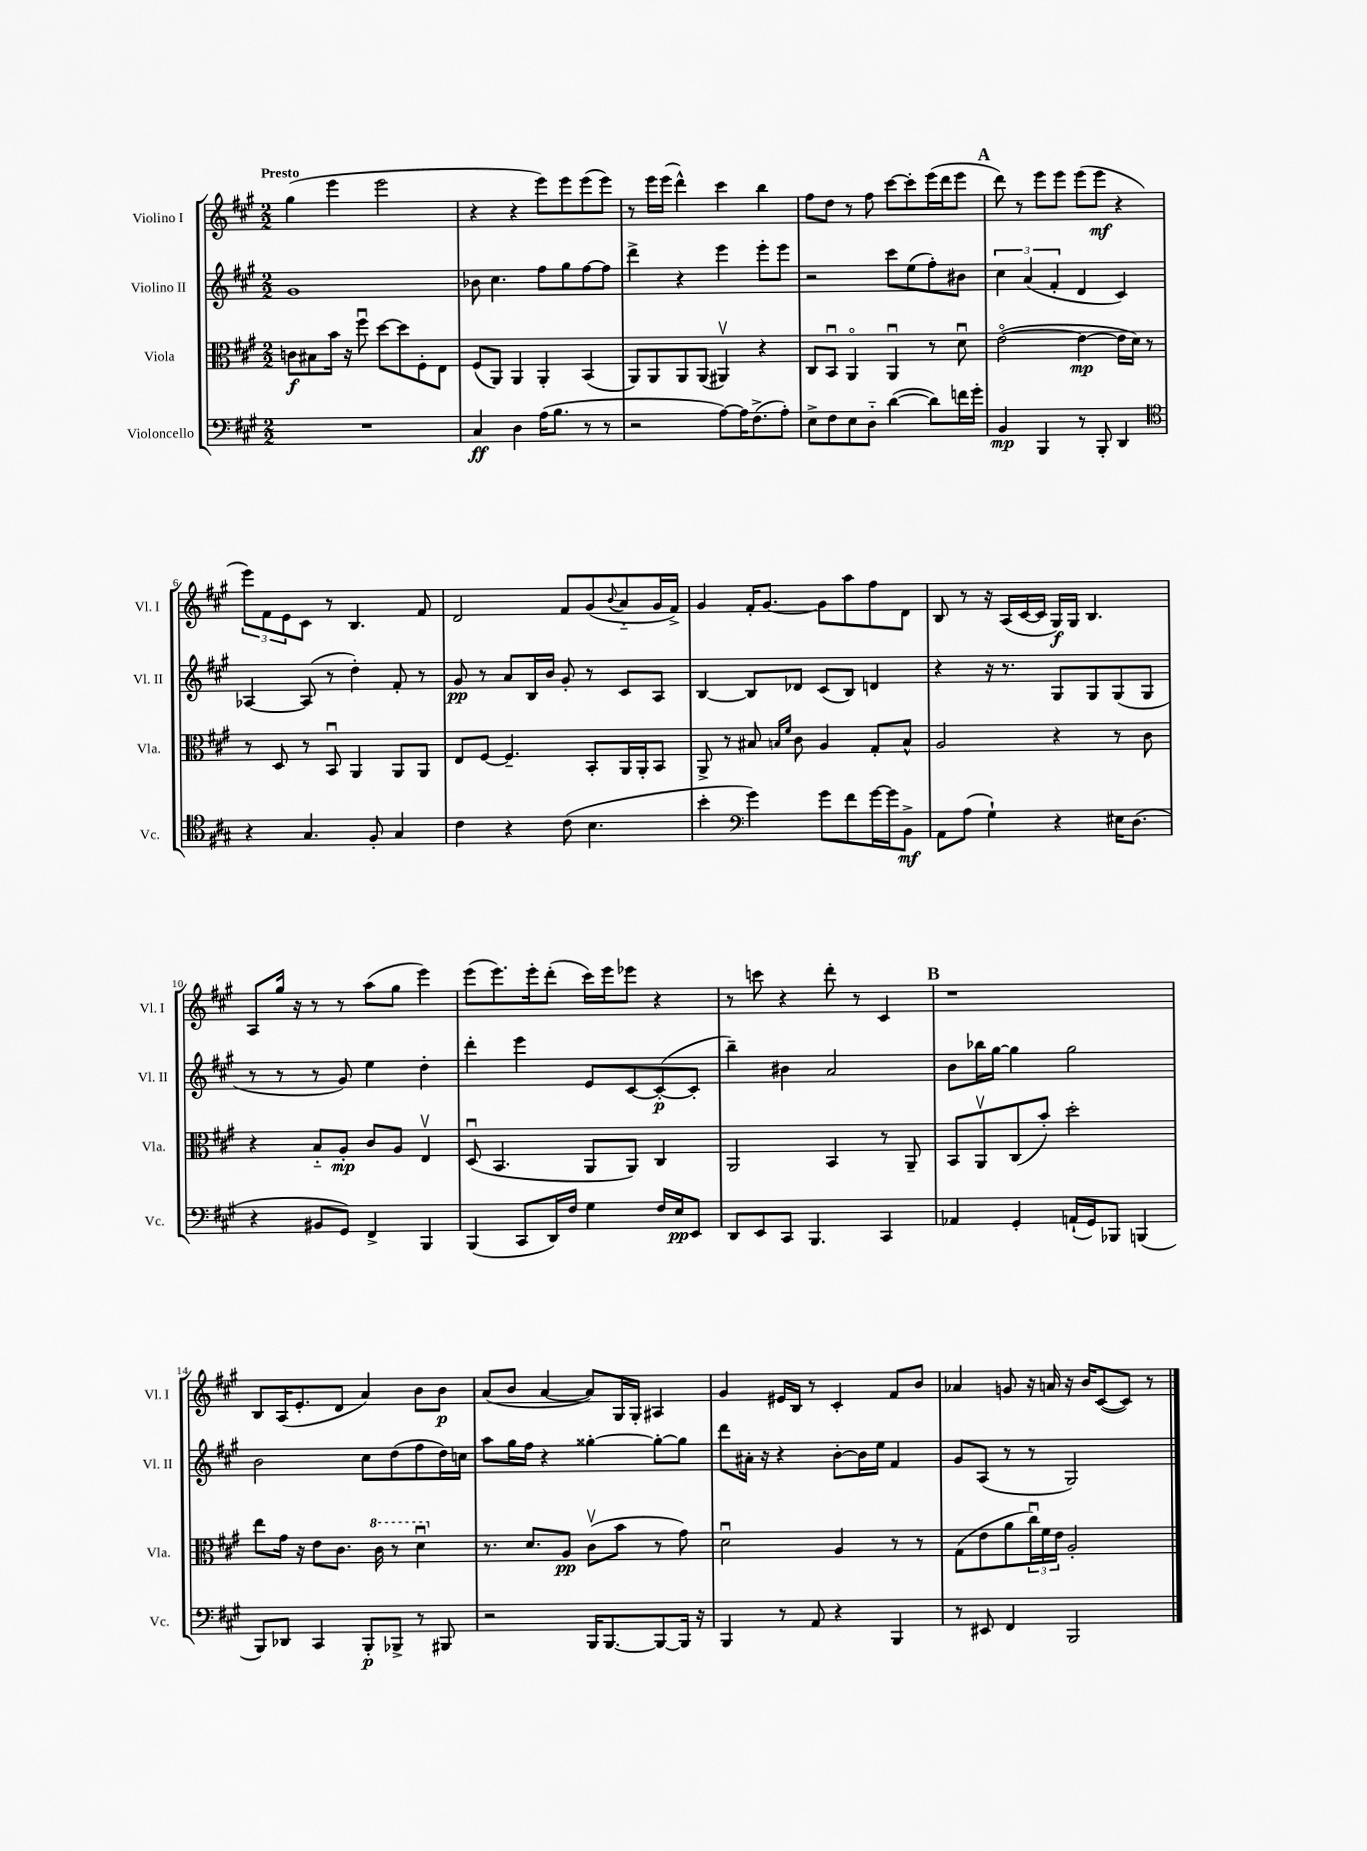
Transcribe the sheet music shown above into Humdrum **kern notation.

**kern	**dynam	**kern	**dynam	**kern	**dynam	**kern	**dynam
*part4	*part4	*part3	*part3	*part2	*part2	*part1	*part1
*staff4	*staff4	*staff3	*staff3	*staff2	*staff2	*staff1	*staff1
*I"Violoncello	*	*I"Viola	*	*I"Violino II	*	*I"Violino I	*
*I'Vc.	*	*I'Vla.	*	*I'Vl. II	*	*I'Vl. I	*
*clefF4	*	*clefC3	*	*clefG2	*	*clefG2	*
*k[f#c#g#]	*	*k[f#c#g#]	*	*k[f#c#g#]	*	*k[f#c#g#]	*
*M2/2	*	*M2/2	*	*M2/2	*	*M2/2	*
=1	=1	=1	=1	=1	=1	=1	=1
!	!	!	!	!	!	!LO:TX:a:B:t=Presto	!
1r	.	8cn\L	f	1g#	.	(4gg#\	.
.	.	8B#X\	.	.	.	.	.
.	.	16b\Jk	.	.	.	4eee\	.
.	.	16r	.	.	.	.	.
.	.	8ff#u\	.	.	.	.	.
.	.	[8dd\L	.	.	.	2eee\	.
.	.	8dd\]	.	.	.	.	.
.	.	8F#'\	.	.	.	.	.
.	.	8E\J	.	.	.	.	.
=2	=2	=2	=2	=2	=2	=2	=2
4C#/	ff	(8F#/L	.	8b-X\	.	4r	.
.	.	8AA/J)	.	4.cc#\	.	.	.
4D\	.	4AA/	.	.	.	4r	.
(16A\KL	.	4AA'/	.	8ff#\L	.	8eee\L)	.
8.B\J	.	.	.	.	.	.	.
.	.	.	.	8gg#\	.	8eee\	.
8r	.	(4BB/	.	[8ff#\	.	(8eee\	.
8r	.	.	.	8ff#\J]	.	8eee\J)	.
=3	=3	=3	=3	=3	=3	=3	=3
2r	.	8AA/L)	.	4ddd^\	.	8r	.
.	.	8AA/	.	.	.	16eee\LL	.
.	.	.	.	.	.	(16eee\JJ	.
.	.	8AA/	.	4r	.	4ddd^^\)	.
.	.	(8AA/J	.	.	.	.	.
[8A\L)	.	4AA#Xv/)	.	4eee\	.	4ccc#\	.
16A\K]	.	.	.	.	.	.	.
(8.F#^\	.	.	.	.	.	.	.
.	.	4r	.	8eee'\L	.	4bb\	.
8A'\J)	.	.	.	8eee\J	.	.	.
=4	=4	=4	=4	=4	=4	=4	=4
8E^\L	.	8C#/L	.	2r	.	8ff#\L	.
8F#\	.	8BBu/J	.	.	.	8dd\J	.
8E\	.	4AA/	.	.	.	8r	.
8D\J	.	.	.	.	.	8ff#\	.
([4d\	.	4AAu/	.	8ccc#\L	.	[8ccc#\L	.
.	.	.	.	(8ee\	.	8ccc#'\]	.
8d\L])	.	8r	.	8ff#'\)	.	(16eee\L	.
.	.	.	.	.	.	16ddd\J	.
16fn\L	.	8du\	.	8b#X\J	.	8eee\J	.
16g#'\JJ	.	.	.	.	.	.	.
!!LO:REH:place=s1:t=A
=5	=5	=5	=5	=5	=5	=5	=5
4BB/	mp	([2e\	.	6cc#\	.	8ddd\)	.
.	.	.	.	.	.	8r	.
.	.	.	.	(6a/	.	.	.
4BBB/	.	.	.	.	.	8eee\L	.
.	.	.	.	6f#'/	.	.	.
.	.	.	.	.	.	8eee\J	.
8r	.	4e\_	mp	4d/	.	(8eee\L	.
8BBB'/	.	.	.	.	.	8eee\J	mf
4DD/	.	16e\LL]	.	4c#/)	.	4r	.
.	.	16d\JJ)	.	.	.	.	.
.	.	8r	.	.	.	.	.
!!LO:LB:g=z
=6	=6	=6	=6	=6	=6	=6	=6
*clefC4	*	*	*	*	*	*	*
4r	.	8r	.	[4A-X/	.	12eee\L)	.
.	.	.	.	.	.	12f#\	.
.	.	8D/	.	.	.	.	.
.	.	.	.	.	.	12e\	.
4.G#/	.	8r	.	(8A-/]	.	8c#\J	.
.	.	8BBu/	.	8r	.	8r	.
.	.	4AA/	.	4dd'\)	.	4.B/	.
8F#'/	.	.	.	.	.	.	.
4G#/	.	8AA/L	.	8f#'/	.	.	.
.	.	8AA/J	.	8r	.	8f#/	.
=7	=7	=7	=7	=7	=7	=7	=7
4c#\	.	8E/L	.	8g#/	pp	2d/	.
.	.	[8F#/J	.	8r	.	.	.
4r	.	4.F#~/]	.	8a/L	.	.	.
.	.	.	.	16B/L	.	.	.
.	.	.	.	16b/JJ	.	.	.
(8c#\	.	.	.	8g#'/	.	8f#/L	.
4.B\	.	8BB'/L	.	8r	.	(8g#/	.
.	.	.	.	.	.	8qqb/	.
.	.	16AA/L	.	8c#/L	.	8a/	.
.	.	16AA'/J	.	.	.	.	.
.	.	8BB/J	.	8A/J	.	16g#/L	.
.	.	.	.	.	.	16f#^/JJ)	.
=8	=8	=8	=8	=8	=8	=8	=8
4b'\	.	8AA^/	.	[4B/	.	4g#/	.
.	.	8r	.	.	.	.	.
*clefF4	*	*	*	*	*	*	*
4g#\)	.	8B#X/	.	8B/L]	.	16f#'/KL	.
.	.	.	.	.	.	[8.g#/J	.
.	.	16qqBn/LL	.	.	.	.	.
.	.	16qqf#/JJ	.	.	.	.	.
.	.	8c#\	.	8d-X/J	.	.	.
8g#\L	.	4A/	.	(8c#/L	.	8g#\L]	.
8f#\	.	.	.	8B/J)	.	8aa\	.
[16g#\L	.	8G#'/L	.	4dn/	.	8ff#\	.
16g#\J]	.	.	.	.	.	.	.
8BB^\J	mf	8B^^/J	.	.	.	8d\J	.
=9	=9	=9	=9	=9	=9	=9	=9
8AA\L	.	2A/	.	4r	.	8B/	.
(8A\J	.	.	.	.	.	8r	.
4G#`\)	.	.	.	16r	.	16r	.
.	.	.	.	8.r	.	(16A/LL	.
.	.	.	.	.	.	[16c#/	.
.	.	.	.	.	.	16c#/JJ]	.
4r	.	4r	.	8G#/L	.	16G#/LL)	f
.	.	.	.	.	.	16G#/JJ	.
.	.	.	.	8G#/	.	4.B/	.
16E#X\KL	.	8r	.	(8G#/	.	.	.
(8.D\J	.	.	.	.	.	.	.
.	.	8c#\	.	8G#/J	.	.	.
!!LO:LB:g=z
=10	=10	=10	=10	=10	=10	=10	=10
4r	.	4r	.	8r	.	8A/L	.
.	.	.	.	8r	.	16gg#/Jk	.
.	.	.	.	.	.	16r	.
8BB#X/L	.	8B/L	.	8r	.	8r	.
8GG#/J)	.	8A'/J	mp	8g#/)	.	8r	.
4FF#^/	.	8c#/L	.	4ee\	.	(8aa\L	.
.	.	8A/J	.	.	.	8gg#\J	.
4BBB/	.	4Ev/	.	4dd'\	.	4eee\)	.
=11	=11	=11	=11	=11	=11	=11	=11
(4BBB/	.	(8Du/	.	4ddd'\	.	(8eee\L	.
.	.	4.BB/	.	.	.	8.eee\)	.
8CC#/L	.	.	.	4eee\	.	.	.
.	.	.	.	.	.	16eee'\k	.
16DD/L)	.	.	.	.	.	(8ddd'\J	.
16F#/JJ	.	.	.	.	.	.	.
4G#\	.	8AA/L	.	8e/L	.	16ccc#\LL)	.
.	.	.	.	.	.	16eee\J	.
.	.	8AA/J)	.	[8c#/	.	8eee-X\J	.
16F#/LL	.	4C#/	.	(8c#'/_	p	4r	.
16E/J	pp	.	.	.	.	.	.
8EE/J	.	.	.	8c#'/J]	.	.	.
=12	=12	=12	=12	=12	=12	=12	=12
8DD/L	.	2AA/	.	4bb~\)	.	8r	.
8EE/	.	.	.	.	.	8cccn\	.
8CC#/J	.	.	.	4b#X\	.	4r	.
4.BBB/	.	.	.	.	.	.	.
.	.	4BB/	.	2a/	.	8ddd'\	.
.	.	.	.	.	.	8r	.
4CC#/	.	8r	.	.	.	4c#/	.
.	.	8AA~/	.	.	.	.	.
!!LO:REH:place=s1:t=B
=13	=13	=13	=13	=13	=13	=13	=13
4AA-X/	.	8BB/L	.	8b\L	.	1r	.
.	.	8AAv/	.	16bb-X\L	.	.	.
.	.	.	.	[16gg#\JJ	.	.	.
4GG#'/	.	(8C#/	.	4gg#\]	.	.	.
.	.	8b'/J)	.	.	.	.	.
(16AAn`/LL	.	2dd'\	.	2gg#\	.	.	.
16GG#/J)	.	.	.	.	.	.	.
8BBB-X/J	.	.	.	.	.	.	.
(4BBBn/	.	.	.	.	.	.	.
!!LO:LB:g=z
=14	=14	=14	=14	=14	=14	=14	=14
8BBB/L)	.	8ee\L	.	2b\	.	8B/L	.
8DD-X/J	.	16g#\Jk	.	.	.	(16A/K	.
.	.	16r	.	.	.	8.e'/	.
4CC#/	.	8e\L	.	.	.	.	.
.	.	8.c#\J	.	.	.	8d/J	.
8BBB'/L	p	.	.	8cc#\L	.	4a/)	.
*	*	*8va	*	*	*	*	*
.	.	16cc#\	.	.	.	.	.
8BBB-X^/J	.	8r	.	(8dd\	.	.	.
8r	.	4ddu\	.	8ff#\	.	8b\L	.
8BBB#X/	.	.	.	16dd\L)	.	8b\J	p
.	.	.	.	16ccn\JJ	.	.	.
=15	=15	=15	=15	=15	=15	=15	=15
*	*	*X8va	*	*	*	*	*
2r	.	8.r	.	8aa\L	.	(8a/L	.
.	.	.	.	16gg#\L	.	8b/J	.
.	.	8.d/L	.	16ff#\JJ	.	.	.
.	.	.	.	4r	.	[4a/	.
.	.	8A/J	pp	.	.	.	.
16BBB/KL	.	(8c#v\L	.	[4gg##X'\	.	8a/L])	.
[8.BBB/	.	.	.	.	.	.	.
.	.	8b\J	.	.	.	16G#/L	.
.	.	.	.	.	.	16G#'/JJ	.
8BBB/_	.	8r	.	8gg##'\L_	.	4A#X/	.
16BBB/Jk]	.	8g#\)	.	8gg##\J]	.	.	.
16r	.	.	.	.	.	.	.
=16	=16	=16	=16	=16	=16	=16	=16
4BBB/	.	2du\	.	8ddd\L	.	4g#/	.
.	.	.	.	16a#X'\Jk	.	.	.
.	.	.	.	16r	.	.	.
8r	.	.	.	4r	.	16e#X/LL	.
.	.	.	.	.	.	16B/JJ	.
8AA/	.	.	.	.	.	8r	.
4r	.	4A/	.	[8b'\L	.	4c#'/	.
.	.	.	.	16b\L]	.	.	.
.	.	.	.	16ee\JJ	.	.	.
4BBB/	.	8r	.	4f#/	.	8f#/L	.
.	.	8r	.	.	.	8b/J	.
=17	=17	=17	=17	=17	=17	=17	=17
8r	.	(8G#\L	.	8g#/L	.	4a-X/	.
8EE#X/	.	8e\	.	(8A/J	.	.	.
4FF#/	.	8a\	.	8r	.	8gn/	.
.	.	24cc#u\L)	.	8r	.	16r	.
.	.	24f#\	.	.	.	.	.
.	.	.	.	.	.	16an/	.
.	.	24e\JJ	.	.	.	.	.
2BBB/	.	2A'/	.	2G#/)	.	16r	.
.	.	.	.	.	.	16b/KL	.
.	.	.	.	.	.	([8c#/	.
.	.	.	.	.	.	8c#/J])	.
.	.	.	.	.	.	8r	.
==	==	==	==	==	==	==	==
*-	*-	*-	*-	*-	*-	*-	*-
